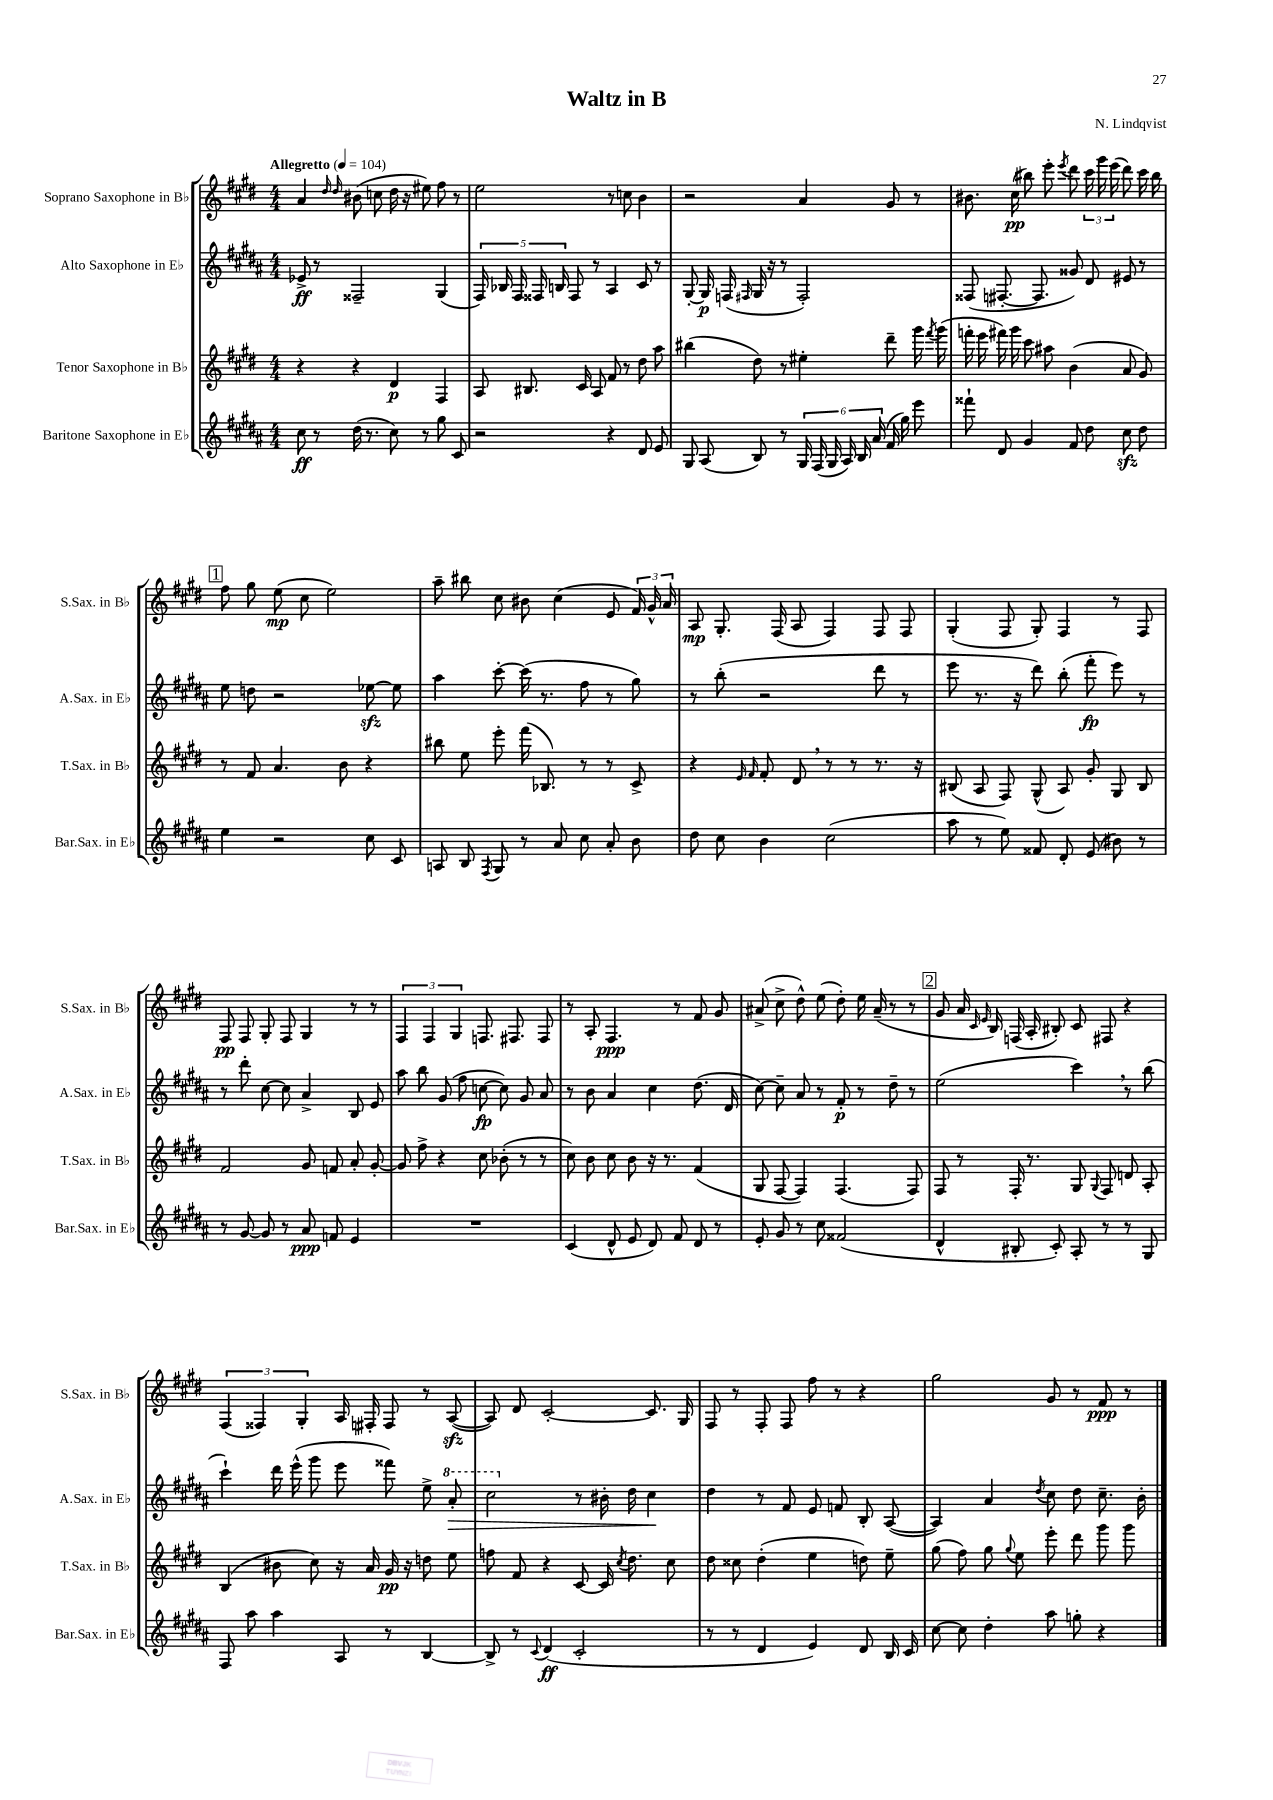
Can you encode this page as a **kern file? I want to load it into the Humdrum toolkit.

**kern	**dynam	**kern	**dynam	**kern	**dynam	**kern	**dynam
*part4	*part4	*part3	*part3	*part2	*part2	*part1	*part1
*staff4	*staff4	*staff3	*staff3	*staff2	*staff2	*staff1	*staff1
*I"Baritone Saxophone in E♭	*	*I"Tenor Saxophone in B♭	*	*I"Alto Saxophone in E♭	*	*I"Soprano Saxophone in B♭	*
*I'Bar.Sax. in E♭	*	*I'T.Sax. in B♭	*	*I'A.Sax. in E♭	*	*I'S.Sax. in B♭	*
*clefG2	*	*clefG2	*	*clefG2	*	*clefG2	*
*k[f#c#g#d#a#]	*	*k[f#c#g#d#]	*	*k[f#c#g#d#a#]	*	*k[f#c#g#d#]	*
*M4/4	*	*M4/4	*	*M4/4	*	*M4/4	*
*MM104	*	*MM104	*	*MM104	*	*MM104	*
=1	=1	=1	=1	=1	=1	=1	=1
!	!	!	!	!	!	!LO:TX:a:B:t=Allegretto	!
8cc#\	ff	4r	.	8e-X^/	ff	4a/	.
8r	.	.	.	8r	.	.	.
.	.	.	.	.	.	16qqdd#/	.
.	.	.	.	.	.	16qqdd#/	.
(16dd#\	.	4r	.	2F##X~/	.	(8b#X\	.
8.r	.	.	.	.	.	.	.
.	.	.	.	.	.	8ccn\	.
8cc#\)	.	4d#/	p	.	.	16dd#\	.
.	.	.	.	.	.	16r	.
8r	.	.	.	.	.	8ee#X\)	.
8gg#\	.	4F#/	.	(4G#/	.	8ff#\	.
8c#/	.	.	.	.	.	8r	.
=2	=2	=2	=2	=2	=2	=2	=2
2r	.	8A/	.	20F#/)	.	2ee\	.
.	.	.	.	20B-X/	.	.	.
.	.	.	.	20F#/	.	.	.
.	.	8.B#X/	.	.	.	.	.
.	.	.	.	20F##X/	.	.	.
.	.	.	.	20Bn/	.	.	.
.	.	.	.	8F##/	.	.	.
.	.	16c#/	.	.	.	.	.
.	.	8A/	.	8r	.	.	.
4r	.	8f#/	.	4A#/	.	8r	.
.	.	8r	.	.	.	8ccn\	.
8d#/	.	8dd#\	.	8c#/	.	4b\	.
8e/	.	8aa\	.	8r	.	.	.
=3	=3	=3	=3	=3	=3	=3	=3
8G#/	.	(4bb#X\	.	[8G#'/	.	2r	.
(8A#/	.	.	.	16G#/]	p	.	.
.	.	.	.	(16Fn/	.	.	.
.	.	.	.	16qqF#X/	.	.	.
8B/)	.	8dd#\)	.	16G#/	.	.	.
.	.	.	.	16r	.	.	.
8r	.	8r	.	8r	.	.	.
24G#/	.	4ee#X'\	.	2F#'/)	.	4a/	.
(24F#/	.	.	.	.	.	.	.
24G#/	.	.	.	.	.	.	.
24A#/)	.	.	.	.	.	.	.
24B/	.	.	.	.	.	.	.
(24a#/	.	.	.	.	.	.	.
16f#/	.	8ddd#~\	.	.	.	8g#/	.
16gg#\)	.	.	.	.	.	.	.
8eee\	.	16ggg#\	.	.	.	8r	.
.	.	8qfff#/	.	.	.	.	.
.	.	(16ggg#\	.	.	.	.	.
=4	=4	=4	=4	=4	=4	=4	=4
8fff##X`\	.	16fffn'\	.	(8F##X/	.	8.b#X\	.
.	.	16eee\	.	.	.	.	.
8d#/	.	16fff#X\)	.	[8.F#X'/	.	.	.
.	.	16ggg#\	.	.	.	(16cc#\	pp
4g#/	.	8ccc#\	.	.	.	8bb#X\)	.
.	.	.	.	8.F#/]	.	.	.
.	.	8aa#X\	.	.	.	8eee'\	.
.	.	.	.	.	.	8qeee/	.
8f#/	.	(4b\	.	8g##X/)	.	8ddd#\	.
8dd#\	.	.	.	8d#/	.	24ccc#\	.
.	.	.	.	.	.	24ggg#\	.
.	.	.	.	.	.	(24eee\	.
8cc#zz\	.	8a/	.	8e#X/	.	8ddd#\)	.
8dd#\	.	8g#/)	.	8r	.	16ccc#\	.
.	.	.	.	.	.	16bb#\	.
!!LO:LB:g=z
!!LO:REH:place=s1:t=1
=5	=5	=5	=5	=5	=5	=5	=5
4ee\	.	8r	.	8ee\	.	8ff#\	.
.	.	8f#/	.	8ddn\	.	8gg#\	.
2r	.	4.a/	.	2r	.	(8ee\	mp
.	.	.	.	.	.	8cc#\	.
.	.	.	.	.	.	2ee\)	.
.	.	8b\	.	.	.	.	.
8cc#\	.	4r	.	[8ee-Xzz\	.	.	.
8c#/	.	.	.	8ee-\]	.	.	.
=6	=6	=6	=6	=6	=6	=6	=6
8An/	.	8bb#X\	.	4aa#\	.	8aa~\	.
8B/	.	8ee\	.	.	.	8bb#X\	.
8qF#/	.	.	.	.	.	.	.
8G#/	.	8eee'\	.	[8ccc#'\	.	8cc#\	.
8r	.	(16fff#\	.	(16ccc#\]	.	8b#X\	.
.	.	8.B-X/)	.	8.r	.	.	.
8a#/	.	.	.	.	.	(4cc#\	.
8cc#\	.	8r	.	8ff#\	.	.	.
8a#'/	.	8r	.	8r	.	8e/	.
8b\	.	8c#^/	.	8gg#\)	.	24f#/)	.
.	.	.	.	.	.	24g#^^/	.
.	.	.	.	.	.	24a/	.
=7	=7	=7	=7	=7	=7	=7	=7
8dd#\	.	4r	.	8r	.	8A/	mp
8cc#\	.	.	.	(8bb'\	.	8.G#'/	.
.	.	16qqe/	.	.	.	.	.
.	.	16qqf#/	.	.	.	.	.
4b\	.	8f#'/	.	2r	.	.	.
.	.	.	.	.	.	(16F#/	.
.	.	8d#,/	.	.	.	8A/	.
(2cc#\	.	8r	.	.	.	4F#/)	.
.	.	8r	.	.	.	.	.
.	.	8.r	.	8ddd#\	.	8F#/	.
.	.	.	.	8r	.	8F#/	.
.	.	16r	.	.	.	.	.
=8	=8	=8	=8	=8	=8	=8	=8
8aa#\	.	(8B#X/	.	8eee\	.	(4G#'/	.
8r	.	8A/	.	8.r	.	.	.
8ee\)	.	8F#/)	.	.	.	8F#/	.
.	.	.	.	16r	.	.	.
8f##X/	.	(8G#^^/	.	8ddd#\)	.	8G#'/)	.
8d#'/	.	8A/)	.	(8bb'\	.	4F#/	.
(8e/	.	8g#'/	.	8fff#'\	fp	.	.
8b#X\)	.	8G#/	.	8eee\)	.	8r	.
8r	.	8B#/	.	8r	.	8F#/	.
!!LO:LB:g=z
=9	=9	=9	=9	=9	=9	=9	=9
8r	.	2f#/	.	8r	.	8F#/	pp
[8g#/	.	.	.	8ddd#'\	.	8F#/	.
8g#/]	.	.	.	[8cc#\	.	8G#'/	.
8r	.	.	.	8cc#\]	.	8F#/	.
8a#/	ppp	8g#/	.	4a#^/	.	4G#/	.
8fn/	.	8fn/	.	.	.	.	.
4e/	.	8a'/	.	8B/	.	8r	.
.	.	[8g#'/	.	8e/	.	8r	.
=10	=10	=10	=10	=10	=10	=10	=10
1r	.	8g#/]	.	8aa#\	.	6F#/	.
.	.	8ff#^\	.	8bb\	.	.	.
.	.	.	.	.	.	6F#/	.
.	.	4r	.	(8g#/	.	.	.
.	.	.	.	.	.	6G#/	.
.	.	.	.	8ff#\	.	.	.
.	.	8cc#\	.	[8ccn\	fp	8.Fn/	.
.	.	(8b-X'\	.	8cc\])	.	.	.
.	.	.	.	.	.	8.F#X/	.
.	.	8r	.	8g#/	.	.	.
.	.	8r	.	8a#/	.	8F#/	.
=11	=11	=11	=11	=11	=11	=11	=11
(4c#/	.	8cc#\)	.	8r	.	8r	.
.	.	8b\	.	8b\	.	8A'/	.
8d#^^/	.	8cc#\	.	4a#/	.	4.F#/	ppp
8e/	.	8b\	.	.	.	.	.
8d#/)	.	16r	.	4cc#\	.	.	.
.	.	8.r	.	.	.	.	.
8f#/	.	.	.	.	.	8r	.
8d#/	.	(4f#/	.	(8.dd#\	.	8f#/	.
8r	.	.	.	.	.	8g#/	.
.	.	.	.	16d#/	.	.	.
=12	=12	=12	=12	=12	=12	=12	=12
8e'/	.	8G#/	.	[8cc#\)	.	(8a#X^/	.
8g#/	.	[8F#/	.	8cc#~\]	.	8cc#^\	.
8r	.	4F#/])	.	8a#/	.	8dd#^^\)	.
8cc#\	.	.	.	8r	.	(8ee\	.
(2f##X/	.	(4.F#/	.	8f#'/	p	8dd#'\)	.
.	.	.	.	8r	.	16ee\	.
.	.	.	.	.	.	(16a#~/	.
.	.	.	.	8dd#~\	.	8r	.
.	.	8F#/)	.	8r	.	8r	.
!!LO:REH:place=s1:t=2
=13	=13	=13	=13	=13	=13	=13	=13
4d#^^/	.	8F#/	.	(2ee\	.	8g#/	.
.	.	8r	.	.	.	16a/	.
.	.	.	.	.	.	16qqc#/	.
.	.	.	.	.	.	16qqe/	.
.	.	.	.	.	.	16B/)	.
8B#X'/	.	16F#'/	.	.	.	(16Fn/	.
.	.	8.r	.	.	.	16A'/	.
8c#'/)	.	.	.	.	.	8B#X'/)	.
8A#'/	.	8G#/	.	4ccc#,\)	.	8c#/	.
.	.	8qqG#/	.	.	.	.	.
8r	.	8F#/	.	.	.	8F#X/	.
8r	.	8dn/	.	8r	.	4r	.
8G#/	.	8A'/	.	(8bb\	.	.	.
!!LO:LB:g=z
=14	=14	=14	=14	=14	=14	=14	=14
8F#/	.	(4B/	.	4ccc#`\)	.	(6F#/	.
8aa#\	.	.	.	.	.	.	.
.	.	.	.	.	.	6F##X/)	.
4aa#\	.	8b#X\	.	16ddd#\	.	.	.
.	.	.	.	(16eee^^\	.	.	.
.	.	.	.	.	.	6G#'/	.
.	.	8cc#\)	.	8ggg#\	.	.	.
8A#/	.	16r	.	8eee\	.	16A/	.
.	.	16a/	.	.	.	16F#X'/	.
8r	.	16g#/	pp	8fff##X\)	.	8F#/	.
.	.	16r	.	.	.	.	.
[4B/	.	8ddn\	.	8ee^\	.	8r	.
*	*	*	*	*8va	*	*	*
.	.	8ee\	.	8aa#'/	.	([8Azz/	.
=15	=15	=15	=15	=15	=15	=15	=15
!	!	!	!	!	!LO:HP:b	!	!
8B^/]	.	8ffn\	.	2ccc#\	>	8A/])	.
8r	.	8f#/	.	.	.	8d#/	.
8qqc#/	.	.	.	.	.	.	.
(4d#/	ff	4r	.	.	.	[2c#'/	.
*	*	*	*	*X8va	*	*	*
2c#'/	.	[8c#/	.	8r	.	.	.
.	.	16c#/]	.	16b#X'\	.	.	.
.	.	8qcc#/	.	.	.	.	.
.	.	8.dd#\	.	16dd#\	.	.	.
.	.	.	.	4cc#\	.	8.c#/]	.
.	.	8cc#\	.	.	.	.	.
.	.	.	.	.	.	16G#/	.
.	.	.	.	.	]	.	.
=16	=16	=16	=16	=16	=16	=16	=16
8r	.	8dd#\	.	4dd#\	.	8F#/	.
8r	.	8cc##X\	.	.	.	8r	.
4d#/	.	(4dd#'\	.	8r	.	8F#'/	.
.	.	.	.	8f#/	.	8F#/	.
4e/)	.	4ee\	.	8e/	.	8ff#\	.
.	.	.	.	8fn/	.	8r	.
8d#/	.	8ddn\)	.	8B'/	.	4r	.
16B/	.	8ee~\	.	([8A#/	.	.	.
16c#/	.	.	.	.	.	.	.
=17	=17	=17	=17	=17	=17	=17	=17
[8cc#\	.	(8gg#\	.	4A#/])	.	2gg#\	.
8cc#\]	.	8ff#\)	.	.	.	.	.
4dd#'\	.	8gg#\	.	4a#/	.	.	.
.	.	8qqgg#/	.	.	.	.	.
.	.	8ee\	.	.	.	.	.
.	.	.	.	8qdd#/	.	.	.
8aa#\	.	8eee'\	.	8cc#\	.	8g#/	.
8ggn'\	.	8ddd#\	.	8dd#\	.	8r	.
4r	.	8ggg#\	.	8.cc#~\	.	8f#/	ppp
.	.	8ggg#\	.	.	.	8r	.
.	.	.	.	16b'\	.	.	.
==	==	==	==	==	==	==	==
*-	*-	*-	*-	*-	*-	*-	*-
